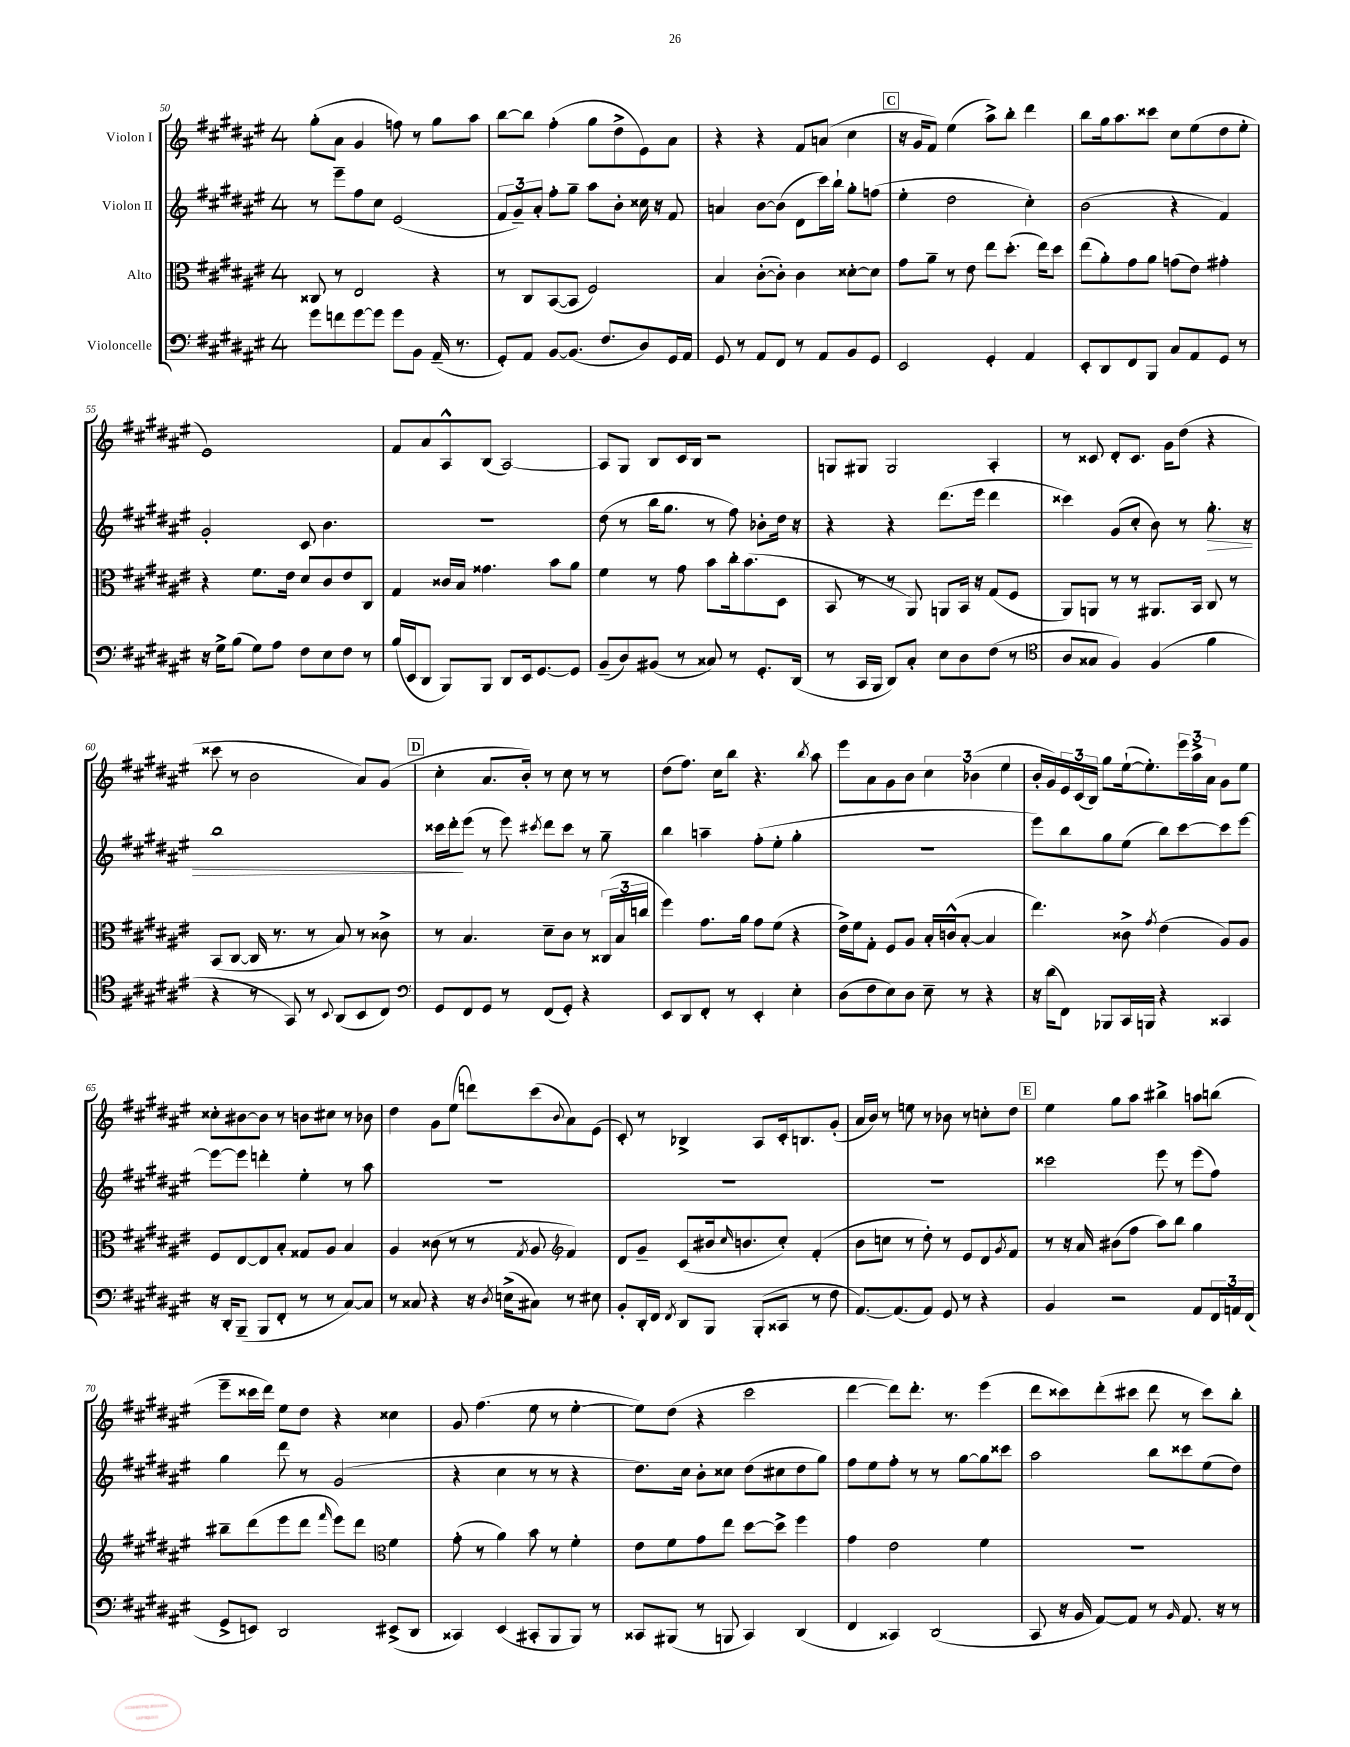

**kern	**kern	**kern	**kern
*staff4	*staff3	*staff2	*staff1
*clefF4	*clefC3	*clefG2	*clefG2
*k[f#c#g#d#a#e#]	*k[f#c#g#d#a#e#]	*k[f#c#g#d#a#e#]	*k[f#c#g#d#a#e#]
*M4/4	*M4/4	*M4/4	*M4/4
8g#	8C##	8r	(8gg#'
8f	8r	8eee#~	8a#
[8g#	2E#	8ff#	4g#
8g#]	.	8cc#	.
8g#	.	(2e#	8ff)
8BB	.	.	8r
(16AA#~	4r	.	8gg#
8.r	.	.	.
.	.	.	8aa#
=	=	=	=
8GG#')	8r	12f#	[8bb
.	.	12g#~)	.
8AA#	8C#	.	8bb]
.	.	12a#'	.
[8BB	([8BB	8ff#'	(4ff#'
(8.BB]	8BB]	8gg#~	.
.	2F#)	8aa#	8gg#
8.F#	.	.	.
.	.	8b'	8dd#^
8D#)	.	16cc##	8e#)
.	.	16r	.
16GG#	.	8f#	8a#
16AA#	.	.	.
=	=	=	=
8GG#	4B	4a	4r
8r	.	.	.
8AA#	([8c#'	[8b	4r
8FF#	8c#'])	(8b]	.
8r	4c#	8d#	8f#
8AA#	.	16ccc#)	(8a
.	.	16bb`	.
8BB	[8d##'	8gg#'	4cc#
8GG#	8d##]	(8ff	.
=	=	=	=
2EE#	8g#	4ee#'	16r
.	.	.	16g#
.	8a#~	.	8f#)
.	8r	2dd#	(4ee#
.	8e#	.	.
4GG#'	8ee#	.	8aa#^)
.	(8.dd#'	.	8bb'
4AA#	.	4cc#')	4ddd#
.	16ee#)	.	.
.	8dd#	.	.
=	=	=	=
8EE#'	(8ee#	(2b	8bb
8DD#	8a#')	.	16gg#
.	.	.	8.aa#
8FF#	8g#	.	.
8BBB	8a#	.	8ccc##
8C#	(8g	4r	8cc#
8AA#	8e#)	.	(8ee#
8GG#	4g#'	4f#)	8dd#
8r	.	.	8ee#'
=	=	=	=
16r	4r	2g#'	1e#)
16G#^	.	.	.
(8B	.	.	.
8G#)	8.f#	.	.
8A#	.	.	.
.	16e#	.	.
8F#	8d#	8c#	.
8E#	8c#	4.b	.
8F#	8e#	.	.
8r	8C#	.	.
=	=	=	=
(16B	4G#	1r	8f#
16EE#	.	.	.
8DD#	.	.	8a#
8BBB)	16c##	.	8A#^^
.	16B	.	.
8BBB	4.g##	.	(8B
8DD#	.	.	[2A#)
16EE#	.	.	.
[8.GG#	.	.	.
.	8b	.	.
8GG#]	8a#	.	.
=	=	=	=
(8BB~	4f#	(8dd#	8A#]
8D#)	.	8r	8G#
(8BB#	8r	16bb	8B
.	.	8.gg#	.
8r	8g#	.	16c#
.	.	.	16B
8C##)	8b	8r	2r
8r	16cc#'	8ff#)	.
.	(8.b	.	.
8.GG#'	.	8b-'	.
.	8D#	16dd#	.
(16DD#	.	16r	.
=	=	=	=
8r	8BB	4r	8G
16CC#	8r	.	8G#
16BBB	.	.	.
8DD#)	8r	4r	2G#
8C#'	8AA#)	.	.
8E#	8AA	(8.ddd#	.
8D#	16BB	.	.
.	16r	16eee#	.
(8F#	(8G#	4ddd#	4A#'
8r	8F#	.	.
=	=	=	=
*clefC4	*	*	*
8A#	8AA#)	4ccc##)	8r
8G##	8AA	.	8c##
4F#)	8r	(8g#	8d#'
.	8r	8cc#'	8.c##
(4F#	8.AA#	8b)	.
.	.	.	16g#
.	.	8r	(8dd#
.	16BB	.	.
4f#	8C#	8.gg#'	4r
.	8r	.	.
.	.	16r	.
=	=	=	=
4r	(8BB	1bb	8ccc##
.	[8C#	.	8r
8r	16C#]	.	2b
.	8.r	.	.
8GG#)	.	.	.
8r	8r	.	.
8qqBB	.	.	.
(8AA#	8B)	.	.
8BB	8r	.	8a#)
8C#)	8c##^	.	(8g#
=	=	=	=
*clefF4	*	*	*
8GG#	8r	16ccc##	4cc#'
.	.	16ddd#'	.
8FF#	4.B	(8eee#	.
8GG#	.	8r	8.a#
8r	.	8eee#)	.
.	.	.	16b')
.	.	8qccc#	.
(8FF#	8d#~	8ddd#	8r
8GG#')	8c#	8ccc#	8cc#
4r	8r	8r	8r
.	(24C##	8gg#~	8r
.	24B	.	.
.	24cc	.	.
=	=	=	=
8EE#	4ff#)	4bb	(8dd#
8DD#	.	.	8.ff#)
8FF#'	8.g#	4aa~	.
.	.	.	16cc#
8r	.	.	8bb
.	16a#	.	.
4EE#'	8g#	(8ff#'	4.r
.	(8f#	8ee#'	.
4E#'	4r	4gg#'	.
.	.	.	8qbb
.	.	.	8aa#
=	=	=	=
(8D#	16e#^)	1r	8eee#
.	16f#	.	.
8F#	8G#'	.	8a#
8E#)	8F#	.	8g#
8D#	8A#	.	8b
8E#~	16B'	.	6cc#
.	(16c^^	.	.
8r	[8B'	.	.
.	.	.	(6b-
4r	4B]	.	.
.	.	.	6ee#
=	=	=	=
16r	4.ee#)	8eee#)	16b'
(16d#	.	.	16g#)
8FF#)	.	8bb	24e#
.	.	.	(24c#
.	.	.	24B)
8BBB-	.	8gg#	8gg#
16CC#	8c##^	(8ee#	([16ee#`
16BBB	.	.	8.ee#'])
.	8qg#	.	.
4r	(4e#	8bb)	.
.	.	[8ccc#	24eee#
.	.	.	24aa#^
.	.	.	24a#
4CC##	8A#)	8ccc#]	8g#
.	8A#	[8eee#	8ee#
=	=	=	=
16r	8F#	8eee#_	8cc##'
16DD#'	.	.	.
(8BBB~	[8E#	8eee#]	[8b#
8BBB	8E#]	4ddd'	8b#]
8FF#'	8B'	.	8r
8r	8G##	4ee#'	8b
8r	8A#	.	8cc#
[8C#)	4B	8r	8r
8C#]	.	8aa#	8b-
=	=	=	=
8r	4A#	1r	4dd#
8C##	.	.	.
4r	(8c##	.	8g#
.	8r	.	(8ee#
16r	8r	.	8ddd)
8qD#	.	.	.
(16E^	.	.	.
.	8qG#	.	.
8C#)	8A#	.	(8ccc#
*	*clefG2	*	*
.	.	.	8qqb
8r	4f#)	.	8a#)
8E#	.	.	(8e#
=	=	=	=
8BB'	8d#	1r	8c#')
16DD#'	8g#~	.	8r
16FF#	.	.	.
8qFF#	.	.	.
8DD#	(8c#	.	4B-^
8BBB	16b#	.	.
.	16qqcc#	.	.
.	8.b	.	.
(8BBB'	.	.	8A#
8CC##	8cc#')	.	16c#'
.	.	.	8.B
8r	(4f#'	.	.
8F#	.	.	(8g#'
=	=	=	=
[8.AA#)	8b	1r	16a#
.	.	.	16b)
.	8cc	.	8r
(8.AA#]	.	.	.
.	8r	.	8ee
8AA#)	8dd#')	.	8r
8GG#	8r	.	8b-
8r	8e#	.	8r
4r	8d#	.	8cc'
.	8qg#	.	.
.	8f#	.	8dd#
=	=	=	=
4BB	8r	2ccc##	4ee#
.	16r	.	.
.	16a#	.	.
2r	(8b#	.	8gg#
.	8ff#	.	8aa#
.	8aa#)	8eee#	4bb#^
.	8bb	8r	.
8AA#	4gg#	(8eee#	8aa
24FF#	.	8ff#)	(8bb
24AA	.	.	.
(24FF#	.	.	.
=	=	=	=
8GG#^	8bb#~	4gg#	8eee#~
8EE)	(8ddd#	.	16ccc##
.	.	.	16ddd#)
2DD#	8eee#	8ddd#	8ee#
.	8ddd#	8r	8dd#
.	16qqfff#	.	.
.	8eee#)	(2g#	4r
.	8ddd#	.	.
*	*clefC3	*	*
(8EE#^	4f#	.	4cc##
8DD#	.	.	.
=	=	=	=
4CC##)	(8g#'	4r	8g#
.	8r	.	(4.ff#
(4EE#	4a#)	4cc#	.
8CC#'	8b	8r	8ee#
8BBB	8r	8r	8r
8BBB)	4f#'	4r	[4ee#'
8r	.	.	.
=	=	=	=
8CC##	8e#	8.dd#)	8ee#])
(8BBB#	8f#	.	(8dd#
.	.	16cc#	.
8r	8g#	8b'	4r
8BBB	8ee#	8cc##	.
4CC##)	[8dd#	(8dd#	2ccc#
.	8dd#^]	8cc#	.
(4DD#	4ff#	8dd#	.
.	.	8gg#)	.
=	=	=	=
4FF#	4g#	8ff#	[4ddd#
.	.	8ee#	.
4CC##)	2e#	8ff#'	8ddd#])
.	.	8r	8.ddd#'
(2DD#	.	8r	.
.	.	.	8.r
.	.	[8gg#	.
.	4f#	8gg#]	(4eee#
.	.	8ccc##	.
=	=	=	=
8CC#	1r	2aa#	8ddd#
16r	.	.	8ccc##)
16BB	.	.	.
[8AA#)	.	.	(8ddd#'
8AA#]	.	.	8ccc#
8r	.	8bb	8ddd#
16qqBB	.	.	.
8.AA#	.	8ccc##	8r
.	.	(8ee#	8ccc#)
16r	.	.	.
8r	.	8dd#)	8bb'
==	==	==	==
*-	*-	*-	*-
